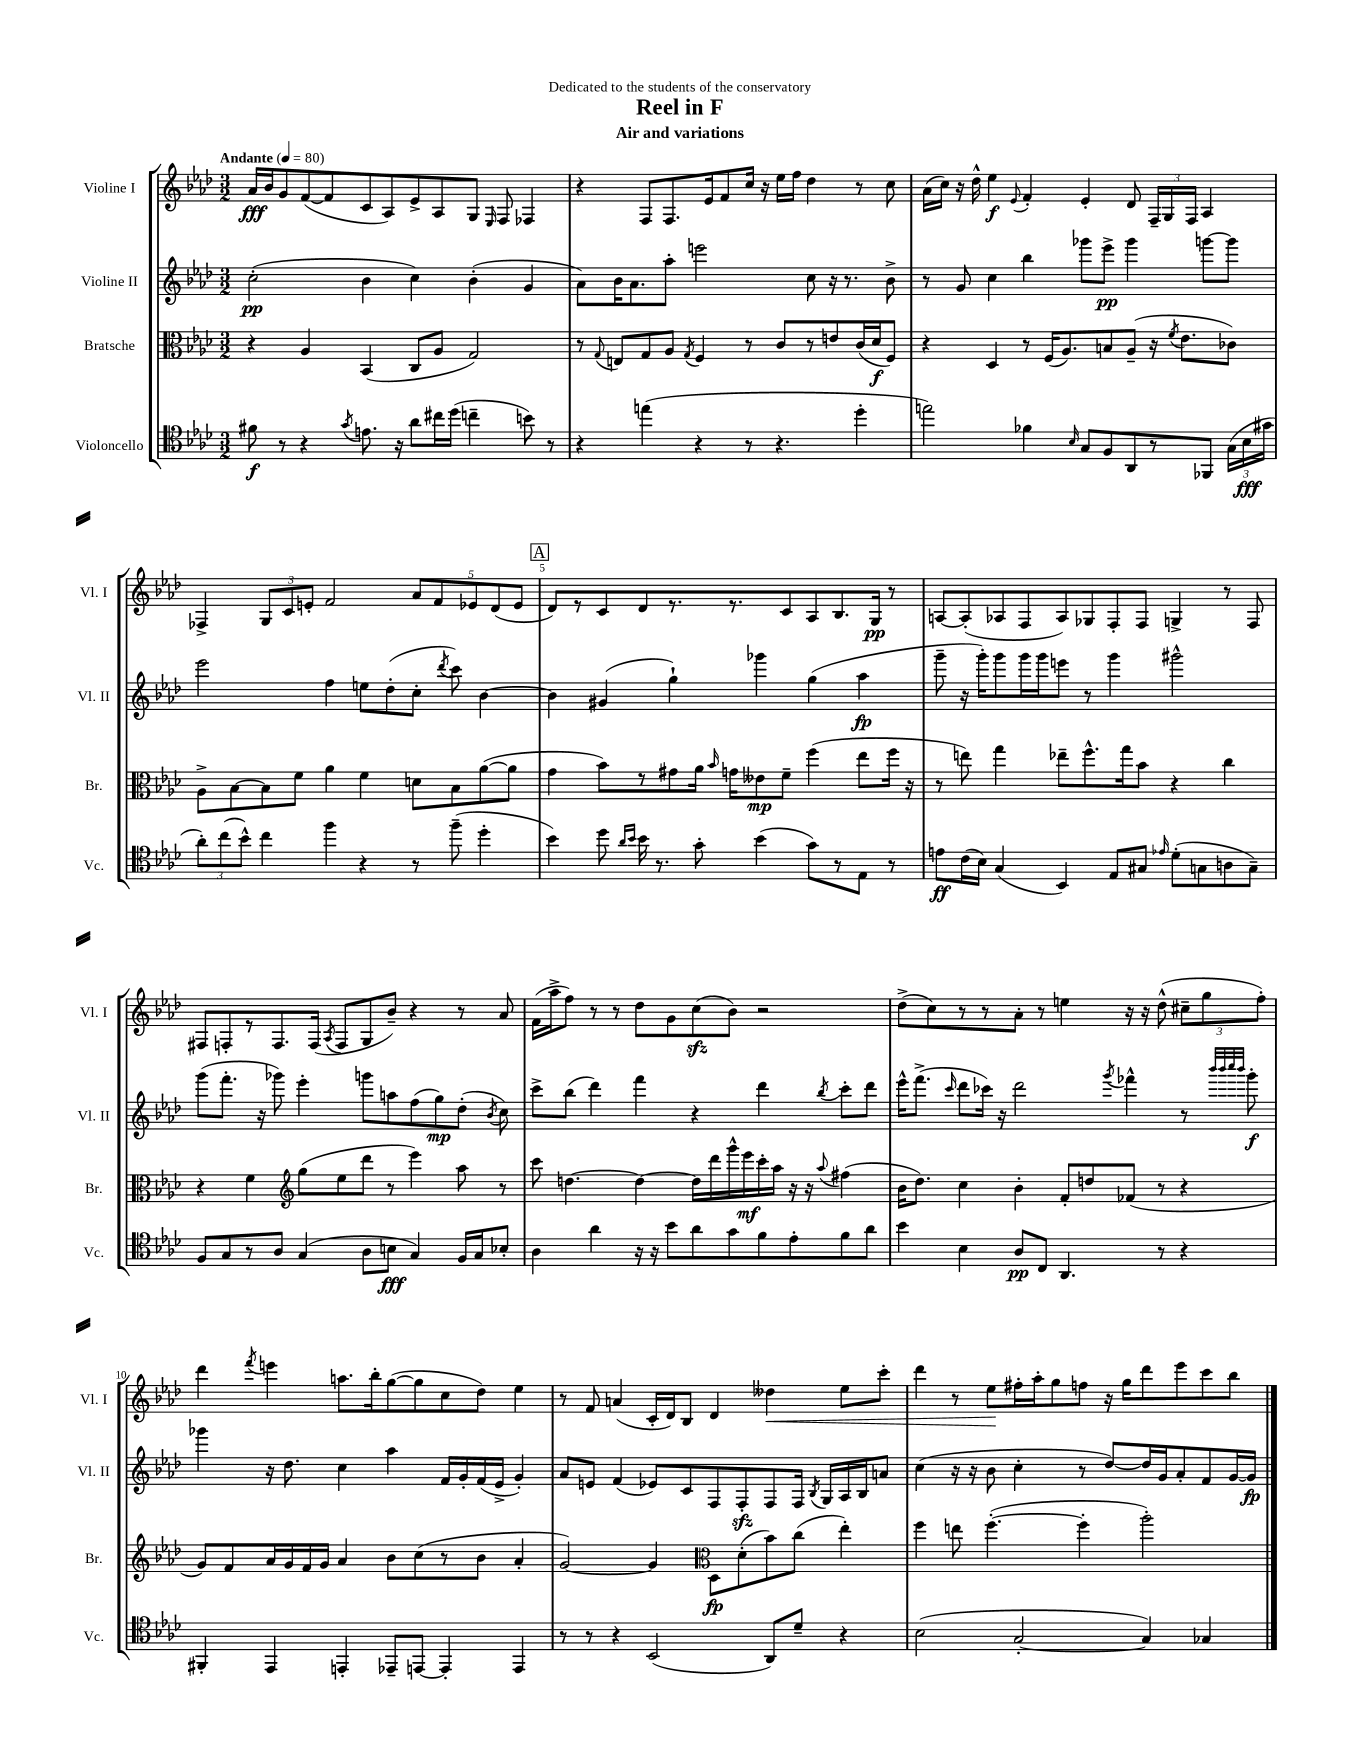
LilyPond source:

\header { title = "Reel in F" subtitle = "Air and variations" dedication = "Dedicated to the students of the conservatory" }
<<
\new StaffGroup <<
\new Staff = "s0" \with { instrumentName = "Violine I" shortInstrumentName = "Vl. I" } {
    \clef treble \key aes \major \numericTimeSignature \time 3/2 \tempo "Andante" 4 = 80
    \autoBeamOff aes'16[\fff bes'16 g'8 f'8~( f'8 c'8 aes8) ees'8-> aes8 g8] \grace { ees16 } f8 fes4 |
    r4 f8[ f8. ees'16 f'8 c''16] r16 ees''16[ f''16] des''4 r8 c''8 |
    aes'16[( c''16]) r16 des''16-^ ees''4\f \appoggiatura { ees'8 } f'4-. ees'4-. des'8 \tuplet 3/2 { f16[-- g16 f16] } aes4 |
    fes4-> \tuplet 3/2 { g8[ c'8 e'8]-. } f'2 \tuplet 5/4 { aes'8[ f'8 ees'8 des'8( ees'8] } |
    \mark \markup { \box "A" } des'8[) r8 c'8 des'8 r8. r8. c'8 aes8 bes8. g16]\pp r8 |
    a8[~ a8-.( aes8 f8 aes8) ges8 f8-. f8] g4-> r8 f8 |
    fis8[ f8-. r8 f8. f16]( \acciaccatura { aes8 } f8[ g8 bes'8]--) r4 r8 aes'8 |
    f'16[( aes''16-> f''8]) r8 r8 des''8[ g'8 c''8\sfz( bes'8]) r2 |
    des''8[->( c''8) r8 r8 aes'8]-. r8 e''4 r16 r16 des''8-^( \tuplet 3/2 { cis''8[-- g''8 f''8]-.) } |
    des'''4 \acciaccatura { f'''8 } e'''4 a''8.[ bes''16-. g''8~( g''8 c''8 des''8]) ees''4 |
    r8 f'8 a'4( c'16[-. des'16) bes8] des'4 deses''4\< ees''8[ c'''8]-. |
    des'''4 r8 ees''8[\! fis''16-. aes''16-. g''8 f''8] r16 g''16[ des'''8 ees'''8 c'''8 bes''8] \bar "|." |
}
\new Staff = "s1" \with { instrumentName = "Violine II" shortInstrumentName = "Vl. II" } {
    \clef treble \key aes \major \numericTimeSignature \time 3/2
    \autoBeamOff c''2-.\pp( bes'4 c''4) bes'4-.( g'4 |
    aes'8[) bes'16 aes'8. aes''8]-. e'''2 c''8 r16 r8. bes'8-> |
    r8 g'8 c''4 bes''4 ges'''8[ ees'''8]->\pp ges'''4 g'''8[~ g'''8] |
    ees'''2 f''4 e''8[ des''8-.( c''8]-. \acciaccatura { des'''8 } c'''8) bes'4~ |
    \mark \markup { \box "A" } bes'4 gis'4( g''4-!) ges'''4 g''4( aes''4\fp |
    g'''8-- r16 g'''16[-.) g'''8 g'''16 g'''16 e'''8] r8 g'''4 gis'''2-^ |
    g'''8[( f'''8.]-. r16 ges'''8) ees'''4-. g'''8[ a''8 f''8( g''8\mp) des''8]-.( \acciaccatura { bes'8 } c''8) |
    c'''8[-> bes''8]( des'''4) f'''4 r4 des'''4 \acciaccatura { bes''8 } c'''8[-. des'''8] |
    ees'''16[-^ f'''8.]->( \grace { c'''16 } des'''8[ ces'''16]) r16 des'''2 \acciaccatura { g'''8 } fes'''4-^ r8 \grace { bes'''32[ bes'''32 c''''32 bes'''32] } g'''8-.\f |
    ges'''4 r16 des''8. c''4 aes''4 f'16[ g'16-. f'16( ees'16]-> g'4-.) |
    aes'8[ e'8] f'4( ees'8[) c'8 f8 f8-.\sfz f8 f16] \acciaccatura { bes8 } g16[ aes16 bes16 a'8] |
    c''4( r16 r16 bes'8 c''4-. r8 des''8[~) des''16 g'16 aes'8-. f'8 g'16~ g'16]\fp \bar "|." |
}
\new Staff = "s2" \with { instrumentName = "Bratsche" shortInstrumentName = "Br." } {
    \clef alto \key aes \major \numericTimeSignature \time 3/2
    \autoBeamOff r4 aes4 bes,4( c8[ aes8] g2) |
    r8 \appoggiatura { g8 } e8[ g8 aes8] \acciaccatura { g8 } f4 r8 c'8[ r8 e'8 c'16( des'16\f f8]) |
    r4 des4 r8 f16[( aes8.) b8 aes8]--( r16 \acciaccatura { f'8 } ees'8.[ ces'8]) |
    aes8[-> bes8~ bes8 f'8] aes'4 f'4 d'8[ bes8 aes'8~( aes'8] |
    \mark \markup { \box "A" } g'4 bes'8[) r8 gis'8 aes'16] \grace { bes'16 } g'16[ eeses'8\mp f'8]-- f''4( ees''8[ f''16] r16 |
    r8 e''8) g''4 ees''8[-- f''8.-^ g''16 bes'8] r4 c''4 |
    r4 f'4 \clef treble g''8[( ees''8 des'''8] r8 ees'''4) aes''8 r8 |
    c'''8 d''4.~ d''4~ d''16[ des'''16 g'''16-^ ees'''16\mf c'''16-. aes''16] r16 r16 \appoggiatura { aes''8 } fis''4( |
    bes'16[ des''8.]) c''4 bes'4-. f'8[-. d''8 fes'8]( r8 r4 |
    g'8[) f'8 aes'16 g'16 f'16 g'16] aes'4 bes'8[ c''8( r8 bes'8] aes'4-. |
    g'2~) g'4 \clef alto des8[\fp des'8-.( bes'8) c''8]( ees''4-.) |
    f''4 e''8 f''4.~-.( f''4-. aes''2-.) \bar "|." |
}
\new Staff = "s3" \with { instrumentName = "Violoncello" shortInstrumentName = "Vc." } {
    \clef tenor \key aes \major \numericTimeSignature \time 3/2
    \autoBeamOff fis'8\f r8 r4 \acciaccatura { g'8 } e'8. r16 aes'8[ cis''16 des''16]( c''4-- b'8) r8 |
    r4 e''4( r4 r8 r4. des''4-. |
    e''2) fes'4 \grace { bes16 } g8[ f8 aes,8 r8 fes,8] \tuplet 3/2 { g16[( bes16\fff gis'16] } |
    \tuplet 3/2 { aes'8[-.) c''8( bes'8]-^) } c''4 f''4 r4 r8 f''8--( des''4-. |
    \mark \markup { \box "A" } bes'4) des''8 \grace { aes'16[ bes'16] } bes'16 r8. g'8-. bes'4( g'8[) r8 ees8] r8 |
    e'8[\ff c'16( bes16]) g4( bes,4) ees8[ gis8] \grace { ees'16 } des'8[-.( g8 a8 g8]--) |
    f8[ g8 r8 aes8] g4( aes8[ b8]\fff g4) f16[ g16 bes8]-. |
    aes4 aes'4 r16 r16 bes'8[ aes'8 g'8 f'8 ees'8-. f'8 aes'8] |
    bes'4 bes4 aes8[\pp c8] aes,4. r8 r4 |
    fis,4-. ees,4 e,4-. ees,8[-- e,8]~ e,4-. e,4 |
    r8 r8 r4 bes,2( aes,8[) des'8]-- r4 |
    bes2( g2~-. g4) ges4 \bar "|." |
}
>>
>>
\layout { \context { \Score \override BarNumber.break-visibility = ##(#f #t #t) barNumberVisibility = #(every-nth-bar-number-visible 5) } }
